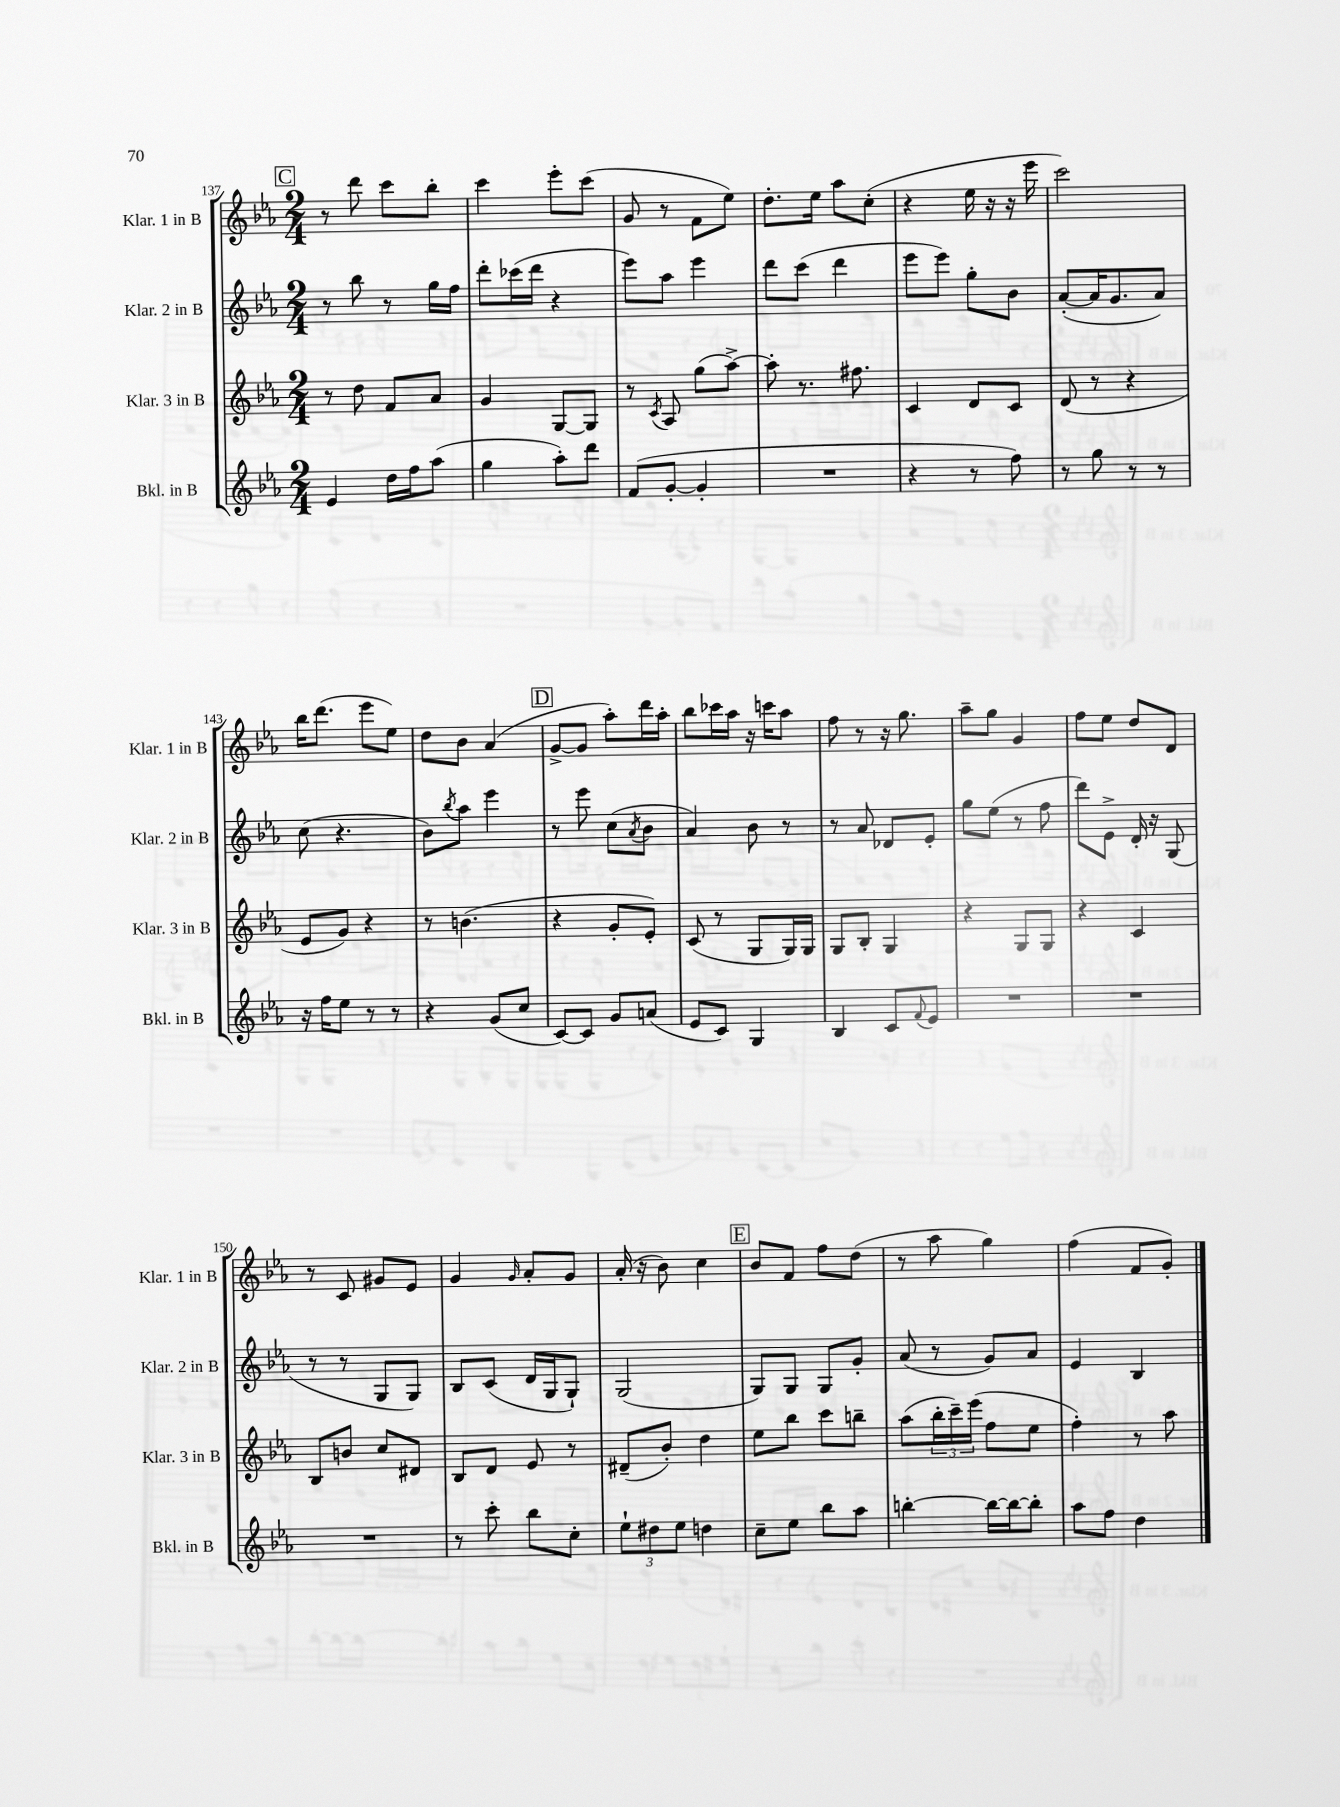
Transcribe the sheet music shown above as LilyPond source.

<<
\new StaffGroup <<
\new Staff = "s0" \with { instrumentName = "Klar. 1 in B" shortInstrumentName = "Klar. 1 in B" } {
    \clef treble \key ees \major \numericTimeSignature \time 2/4
    \mark \markup { \box "C" } r8 d'''8 c'''8 bes''8-. |
    c'''4 ees'''8-. c'''8( |
    g'8 r8 f'8 ees''8) |
    d''8.-. ees''16 aes''8 c''8-.( |
    r4 ees''16 r16 r16 ees'''16 |
    c'''2) |
    bes''16 d'''8.( ees'''8 ees''8) |
    d''8 bes'8 aes'4( |
    \mark \markup { \box "D" } g'8~-> g'8 aes''8-.) d'''16 aes''16-. |
    bes''8 ces'''16 aes''16 r16 c'''16 aes''8 |
    f''8 r8 r16 g''8. |
    aes''8-- g''8 g'4 |
    f''8 ees''8 d''8 d'8 |
    r8 c'8 gis'8 ees'8 |
    g'4 \grace { g'16 } aes'8-. g'8 |
    aes'16-.( r16 bes'8) c''4 |
    \mark \markup { \box "E" } bes'8 f'8 f''8 d''8( |
    r8 aes''8 g''4) |
    f''4( f'8 g'8-.) \bar "|." |
}
\new Staff = "s1" \with { instrumentName = "Klar. 2 in B" shortInstrumentName = "Klar. 2 in B" } {
    \clef treble \key ees \major \numericTimeSignature \time 2/4
    \mark \markup { \box "C" } r8 bes''8 r8 g''16 f''16 |
    d'''8-. ces'''16( d'''16 r4 |
    ees'''8) aes''8 ees'''4 |
    d'''8 c'''8( d'''4 |
    ees'''8 ees'''8) g''8-. bes'8 |
    aes'8~-.( aes'16 g'8. aes'8) |
    c''8( r4. |
    bes'8) \acciaccatura { bes''8 } aes''8 ees'''4 |
    \mark \markup { \box "D" } r8 ees'''8 c''8( \acciaccatura { aes'8 } bes'8 |
    aes'4) bes'8 r8 |
    r8 aes'8 des'8 ees'8-. |
    g''8 ees''8( r8 f''8 |
    d'''8) ees'8-> d'16-. r16 g8( |
    r8 r8 g8 g8) |
    bes8 c'8( d'16 g16 g8-!) |
    g2( |
    \mark \markup { \box "E" } g8) g8 g8 g'8-. |
    aes'8( r8 g'8) aes'8 |
    ees'4 bes4 \bar "|." |
}
\new Staff = "s2" \with { instrumentName = "Klar. 3 in B" shortInstrumentName = "Klar. 3 in B" } {
    \clef treble \key ees \major \numericTimeSignature \time 2/4
    \mark \markup { \box "C" } r8 d''8 f'8 aes'8 |
    g'4 g8~ g8 |
    r8 \acciaccatura { c'8 } aes8 g''8( aes''8~->) |
    aes''8-. r8. fis''8. |
    c'4 d'8 c'8 |
    d'8( r8 r4 |
    ees'8 g'8) r4 |
    r8 b'4.( |
    \mark \markup { \box "D" } r4 g'8-. ees'8-.) |
    c'8( r8 g8 g16) g16 |
    g8 bes8-. g4 |
    r4 g8 g8 |
    r4 c'4 |
    bes8 b'8 c''8 dis'8 |
    bes8 d'8 ees'8 r8 |
    dis'8--( bes'8-.) d''4 |
    \mark \markup { \box "E" } ees''8 bes''8 c'''8 b''8-- |
    aes''8( \tuplet 3/2 { bes''16-. c'''16--) ees'''16( } f''8 ees''8 |
    f''4-.) r8 aes''8 \bar "|." |
}
\new Staff = "s3" \with { instrumentName = "Bkl. in B" shortInstrumentName = "Bkl. in B" } {
    \clef treble \key ees \major \numericTimeSignature \time 2/4
    \mark \markup { \box "C" } ees'4 d''16 f''16 aes''8( |
    g''4 aes''8-.) d'''8 |
    f'8( g'8~-. g'4-. |
    R2 |
    r4 r8 f''8) |
    r8 g''8 r8 r8 |
    r16 f''16 ees''8 r8 r8 |
    r4 g'8( c''8 |
    \mark \markup { \box "D" } c'8~) c'8 g'8 a'8( |
    ees'8 c'8) g4 |
    bes4 c'8 \appoggiatura { f'8 } ees'8 |
    R2 |
    R2 |
    R2 |
    r8 c'''8-. bes''8 c''8-. |
    \tuplet 3/2 { ees''8-! dis''8 ees''8 } d''4 |
    \mark \markup { \box "E" } c''8-- ees''8 bes''8 aes''8 |
    b''4~-. b''16~ b''16~ b''8-. |
    aes''8 f''8 d''4 \bar "|." |
}
>>
>>
\layout { \context { \Score currentBarNumber = #137 } }
